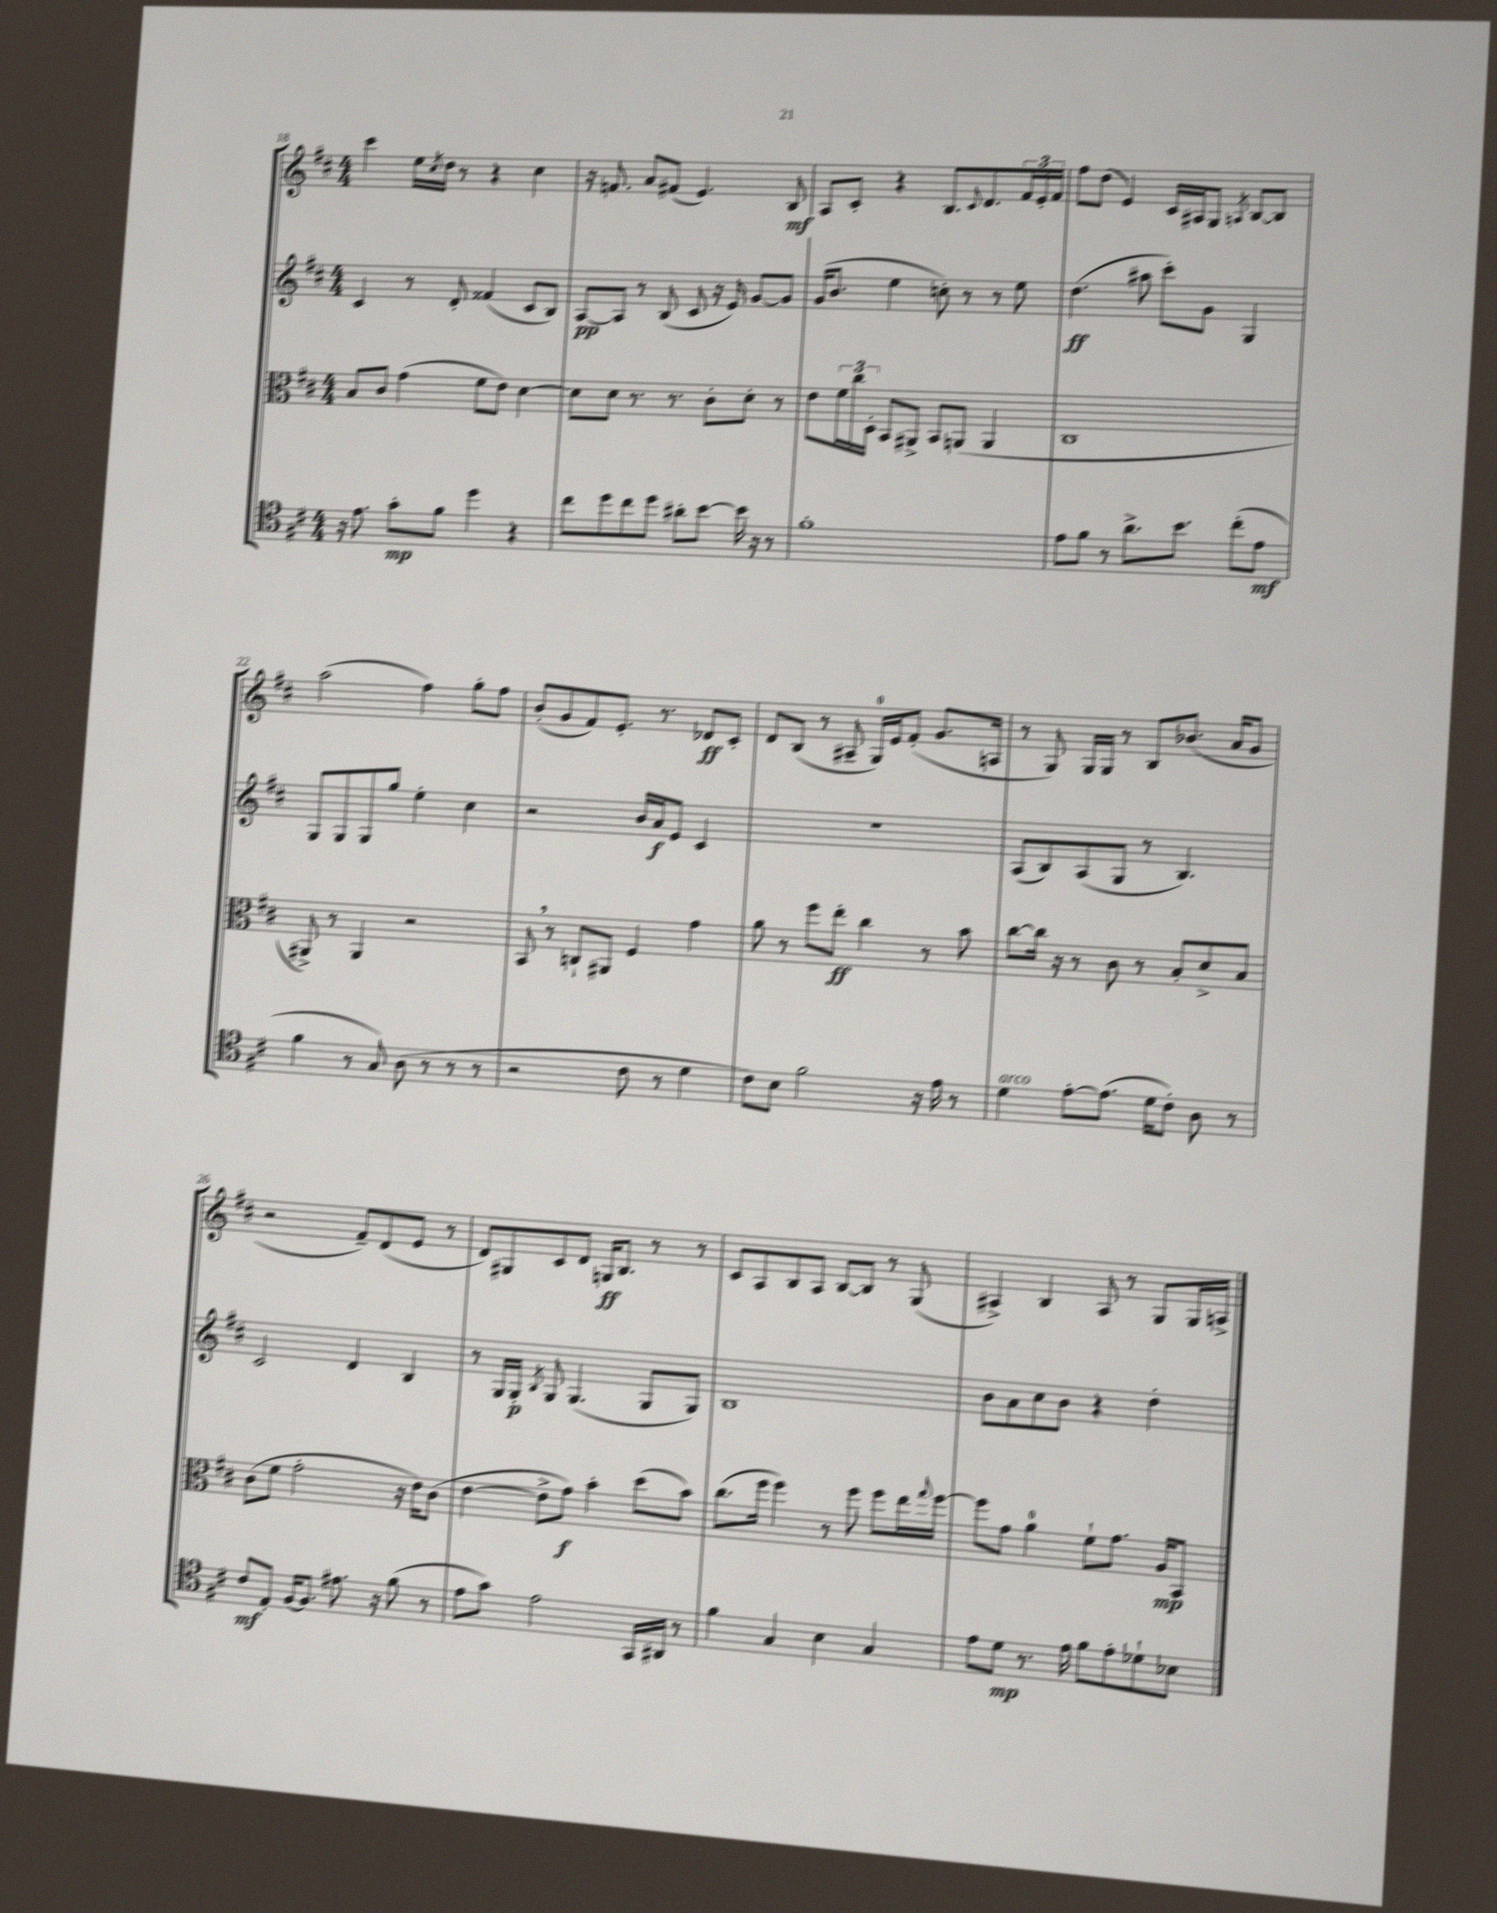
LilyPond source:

<<
\new StaffGroup <<
\new Staff = "s0" {
    \clef treble \key d \major \numericTimeSignature \time 4/4
    cis'''4 e''16 \acciaccatura { cis''8 } d''16 r8 r4 cis''4 |
    r16 f'8. a'8 fis'8( e'4.) b8\mf |
    a8 cis'8-. r4 b8. \appoggiatura { cis'8 } d'8. \tuplet 3/2 { fis'16 e'16-. fis'16 } |
    fis''8 d''8( e'4) cis'16 ais16 g8 \acciaccatura { a8 } b8~ b8 |
    a''2( fis''4) g''8-. fis''8 |
    b'8-.( g'8 fis'8) e'8.-. r8. des'8\ff cis'8-. |
    d'8 b8( r8 ais8-- g16-0) e'16 fis'8-.( g'8. a16 |
    r8 g8) g16 g16 r8 b8 bes'8.( a'16 g'8 |
    r2 fis'8--) d'8( e'8 r8 |
    d'8) gis8 cis'8 d'8 g16\ff b8. r8 r8 |
    cis'8 a8 b8 a8 b8~ b8 r8 g8( |
    ais4->) b4 ais8 r8 g8 g16 a16-> \bar "|." |
}
\new Staff = "s1" {
    \clef treble \key d \major \numericTimeSignature \time 4/4
    cis'4 r8 d'8-. fisis'4( cis'8 b8) |
    a8~\pp a8 r8 b8( cis'8 r16 e'16) g'8~ g'8 |
    g'16( b'8. e''4 c''8-.) r8 r8 e''8 |
    d''4.\ff( ais''8 cis'''8-.) g'8 g4 |
    g8 g8 g8 g''8 e''4-. cis''4 |
    r2 b'16 a'16\f e'8 cis'4 |
    R1 |
    a8( b8) a8( g8 r8 b4.) |
    cis'2 d'4 b4 |
    r8 g16 g16-.\p \acciaccatura { b8 } g8 g4.( g8 g8) |
    b1 |
    b'8 a'8 cis''8 b'8 r4 d''4-. \bar "|." |
}
\new Staff = "s2" {
    \clef alto \key d \major \numericTimeSignature \time 4/4
    b8 cis'8 g'4( fis'8 e'8) d'4~ |
    d'8 d'8 r8. r8. cis'8-. d'8-. r8 |
    e'8 \tuplet 3/2 { fis'16 cis''16 d16-. } b,8 ais,8-> b,8 a,8( a,4 |
    cis1 |
    ais,8->) r8 ais,4 r2 |
    b,8 \breathe r8 c8-! ais,8 fis4 g'4 |
    a'8 r8 fis''8 e''8-.\ff cis''4 r8 b'8 |
    cis''8~ cis''16 r16 r8 cis'8 r8 b8-. d'8-> b8 |
    cis'8( fis'8 g'2-. r16 e'16) cis'8( |
    e'4~ e'8-> g'8\f) b'4-. d''8( b'8) |
    cis''8.( fis''16 fis''4) r8 fis''8 fis''8 e''16 \appoggiatura { g''8 } fis''16~ |
    fis''8 g'8 a'4-0 fis'8-! g'8. a16\mp b,8 \bar "|." |
}
\new Staff = "s3" {
    \clef tenor \key d \major \numericTimeSignature \time 4/4
    r16 e'8. g'8-.\mp fis'8 d''4 r4 |
    cis''8 d''8 cis''8 d''8 ais'8-. b'8~ b'16 r16 r8 |
    fis'1-. |
    e'8 fis'8 r8 a'8.-> b'8. cis''8-.( e'8\mf |
    fis'4 r8 g8) a8( r8 r8 r8 |
    r2 cis'8 r8 d'4 |
    cis'8) b8 fis'2 r16 e'16 r8 |
    d'4^\markup { \italic "arco" } e'8~-. e'8.( d'16 cis'8-.) a8 r8 |
    cis'8\mf e8-. fis16~ fis8. eis'8. r16 fis'8( r8 |
    e'8 g'8) e'2 g,16 ais,16 r8 |
    fis'4 g4 b4 g4 |
    e'8 d'8\mp r8. e'16 fis'8 e'8-. des'8-! bes8 \bar "|." |
}
>>
>>
\layout { \context { \Score currentBarNumber = #18 } }
